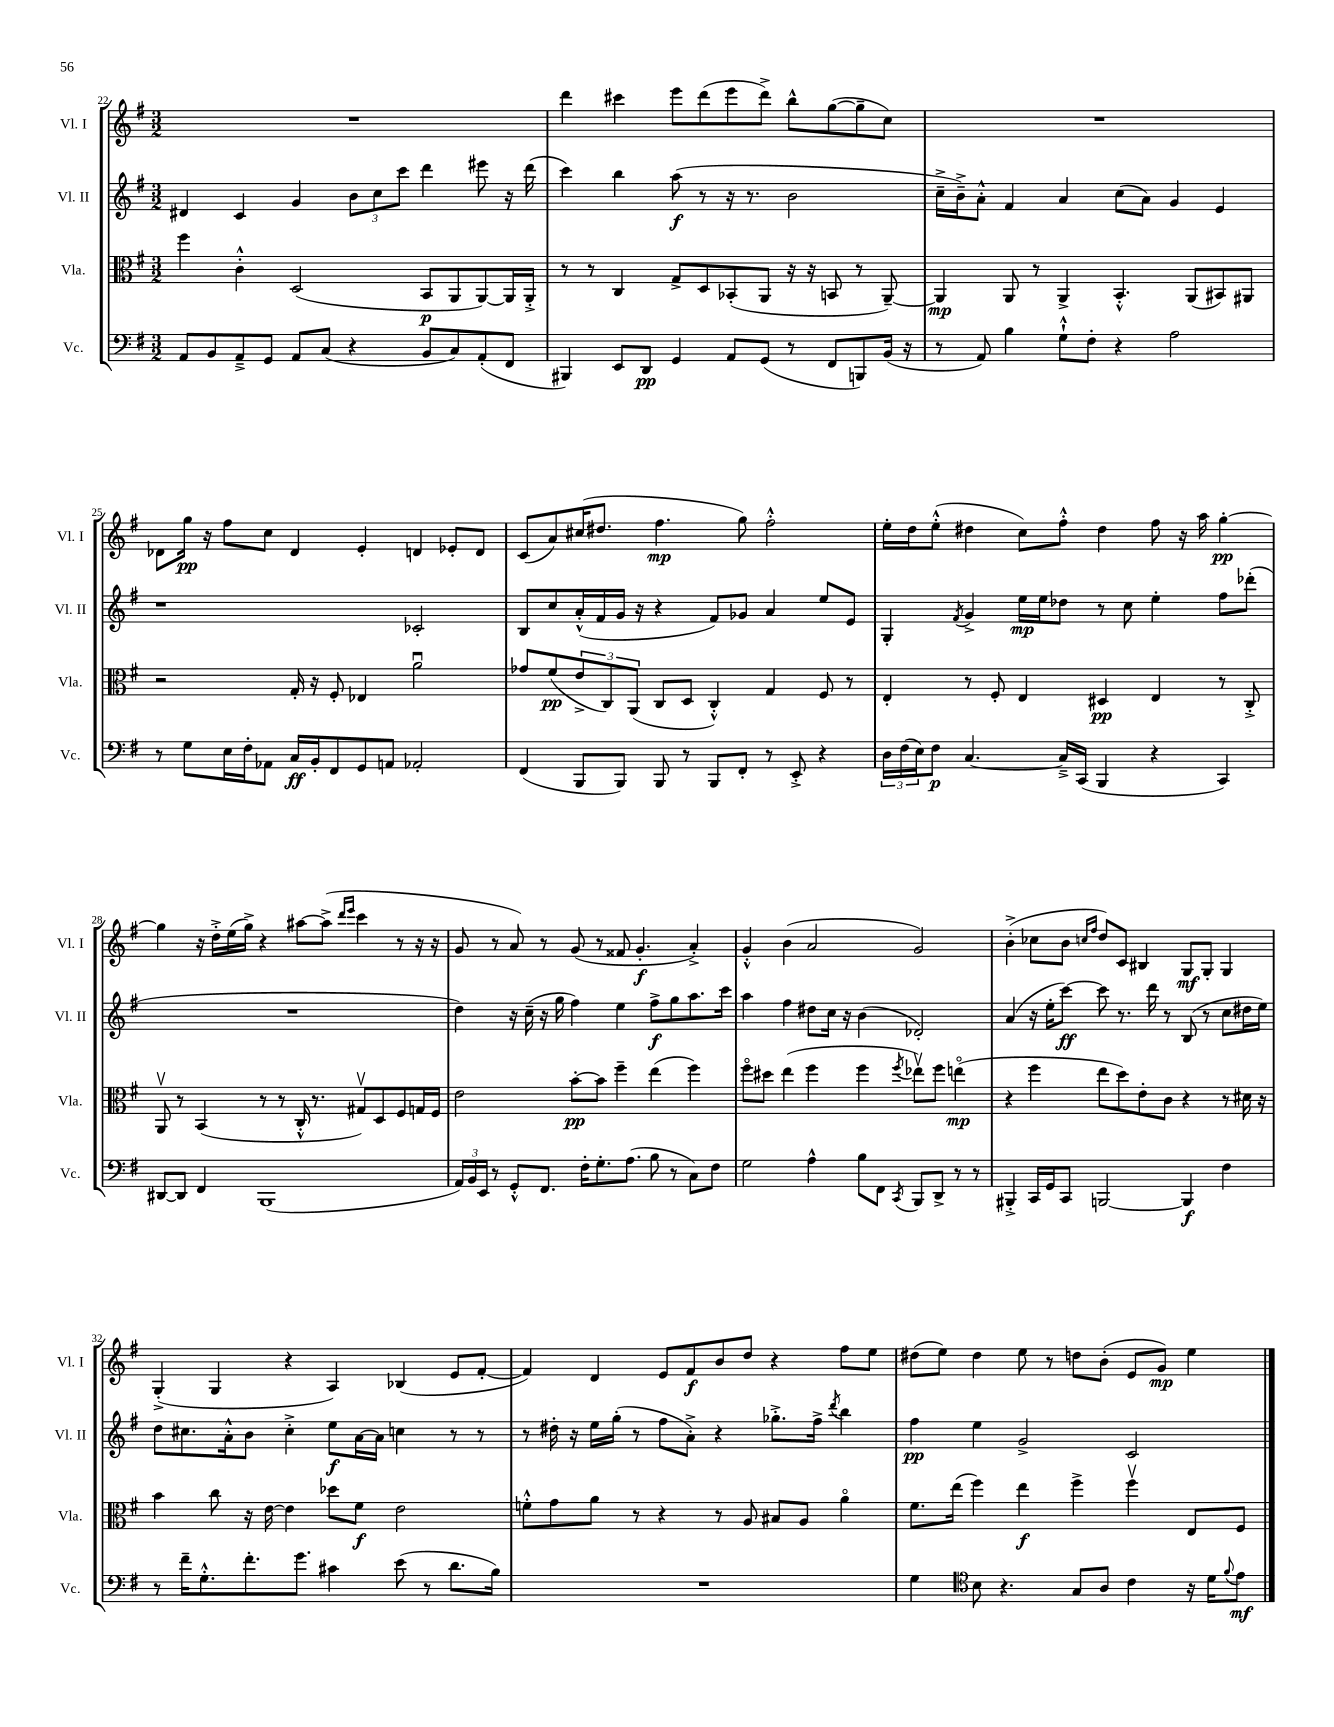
<<
\new StaffGroup <<
\new Staff = "s0" \with { instrumentName = "Vl. I" shortInstrumentName = "Vl. I" } {
    \clef treble \key g \major \numericTimeSignature \time 3/2
    R1. |
    d'''4 cis'''4 e'''8 d'''8( e'''8 d'''8->) b''8-^ g''8~( g''8-- c''8) |
    R1. |
    des'8 g''16\pp r16 fis''8 c''8 des'4 e'4-. d'4 ees'8-. d'8 |
    c'8( a'8) cis''16( dis''8. fis''4.\mp g''8) fis''2-.-^ |
    e''16-. d''16 e''8-.-^( dis''4 c''8) fis''8-.-^ dis''4 fis''8 r16 a''16 g''4~-.\pp |
    g''4 r16 d''16-.-> e''16( g''16->) r4 ais''8~ ais''8->( \grace { d'''16 e'''16 } c'''4 r8 r16 r16 |
    g'8 r8 a'8) r8 g'8( r8 fisis'8 g'4.-.\f a'4-.->) |
    g'4-.-^ b'4( a'2 g'2) |
    b'4-.->( ces''8 b'8 \grace { c''16 fis''16 } d''8) c'8 bis4 g8\mf g8-. g4 |
    g4-.->( g4 r4 a4) bes4( e'8 fis'8~-. |
    fis'4) d'4 e'8 fis'8\f b'8 d''8 r4 fis''8 e''8 |
    dis''8( e''8) dis''4 e''8 r8 d''8 b'8-.( e'8 g'8\mp) e''4 \bar "|." |
}
\new Staff = "s1" \with { instrumentName = "Vl. II" shortInstrumentName = "Vl. II" } {
    \clef treble \key g \major \numericTimeSignature \time 3/2
    dis'4 c'4 g'4 \tuplet 3/2 { b'8 c''8 c'''8 } d'''4 eis'''8 r16 d'''16( |
    c'''4) b''4 a''8\f( r8 r16 r8. b'2 |
    c''16---> b'16--->) a'8-.-^ fis'4 a'4 c''8( a'8) g'4 e'4 |
    r1 ces'2-. |
    b8 c''8 a'16-.-^( fis'16 g'16 r16 r4 fis'8) ges'8 a'4 e''8 e'8 |
    g4-. \acciaccatura { fis'8 } g'4-> e''16\mp e''16 des''8 r8 c''8 e''4-. fis''8 des'''8-.( |
    R1. |
    d''4) r16 c''16--( r16 g''16 fis''4) e''4 fis''8->\f g''8 a''8. c'''16 |
    a''4 fis''4 dis''8 c''16 r16 b'4( des'2-.) |
    a'4( r16 e''16-. c'''8~\ff) c'''8 r8. d'''16 r8 b8( r8 c''8 dis''16 e''16) |
    d''8 cis''8. a'16-.-^ b'8 cis''4-.-> e''8\f a'16~ a'16 c''4 r8 r8 |
    r8 dis''16-. r16 e''16 g''16-.( r8 fis''8 a'8-.->) r4 ges''8.-.-> fis''16-> \acciaccatura { d'''8 } b''4 |
    fis''4\pp e''4 g'2-> c'2 \bar "|." |
}
\new Staff = "s2" \with { instrumentName = "Vla." shortInstrumentName = "Vla." } {
    \clef alto \key g \major \numericTimeSignature \time 3/2
    fis''4 c'4-.-^ d2( b,8\p a,8 a,8~) a,16 a,16-.-> |
    r8 r8 c4 g8-> d8 bes,8-.( a,8 r16 r16 b,8 r8 a,8~--) |
    a,4\mp a,8 r8 a,4-> b,4.-.-^ a,8( bis,8) ais,8 |
    r2 g16-. r16 fis8-. ees4 a'2\downbow |
    ges'8 fis'8\pp( \tuplet 3/2 { e'8-> c8) a,8( } c8 d8 c4-.-^) g4 fis8 r8 |
    e4-. r8 fis8-. e4 dis4\pp e4 r8 c8-.-> |
    a,8\upbow r8 b,4( r8 r8 c16-.-^ r8. gis8\upbow) d8 fis8 g16 fis16 |
    e'2 b'8~-.\pp b'8 fis''4-- e''4( fis''4) |
    fis''8\flageolet dis''8 e''4( fis''4 fis''4 \acciaccatura { fis''8 } ees''8\upbow) fis''8 e''4\flageolet\mp( |
    r4 fis''4 e''8 d''8) e'8-. c'8 r4 r8 dis'16 r16 |
    b'4 c''8 r16 e'16~ e'4 des''8 fis'8\f e'2 |
    f'8-.-^ g'8 a'8 r8 r4 r8 a8 bis8 a8 a'4\flageolet |
    fis'8. e''16( fis''4) e''4\f fis''4-> fis''4\upbow e8 fis8 \bar "|." |
}
\new Staff = "s3" \with { instrumentName = "Vc." shortInstrumentName = "Vc." } {
    \clef bass \key g \major \numericTimeSignature \time 3/2
    a,8 b,8 a,8---> g,8 a,8 c8( r4 b,8 c8) a,8-.( fis,8 |
    bis,,4) e,8 d,8\pp g,4 a,8 g,8( r8 fis,8 b,,8) b,16( r16 |
    r8 a,8) b4 g8-!-^ fis8-. r4 a2 |
    r8 g8 e16 fis16-. aes,8 c16\ff b,16-. fis,8 g,8 a,8 aes,2-. |
    fis,4( b,,8 b,,8) b,,8 r8 b,,8 fis,8-. r8 e,8-.-> r4 |
    \tuplet 3/2 { d16 fis16( e16) } fis8\p c4.~ c16---> c,16( b,,4 r4 c,4) |
    dis,8~ dis,8 fis,4 b,,1( |
    \tuplet 3/2 { a,16) b,16 e,16 } r8 g,8-.-^ fis,8. fis16-. g8.-. a8.( b8 r8 c8) fis8 |
    g2 a4-^ b8 fis,8 \acciaccatura { c,8 } b,,8 d,8-> r8 r8 |
    bis,,4-.-> c,16 g,16 c,8 b,,2~ b,,4\f fis4 |
    r8 fis'16-- g8.-.-^ fis'8.-. g'8. cis'4 e'8( r8 d'8. b16) |
    R1. |
    g4 \clef tenor b8 r4. g8 a8 c'4 r16 d'16 \appoggiatura { fis'8 } e'8\mf \bar "|." |
}
>>
>>
\layout { \context { \Score currentBarNumber = #22 } }
